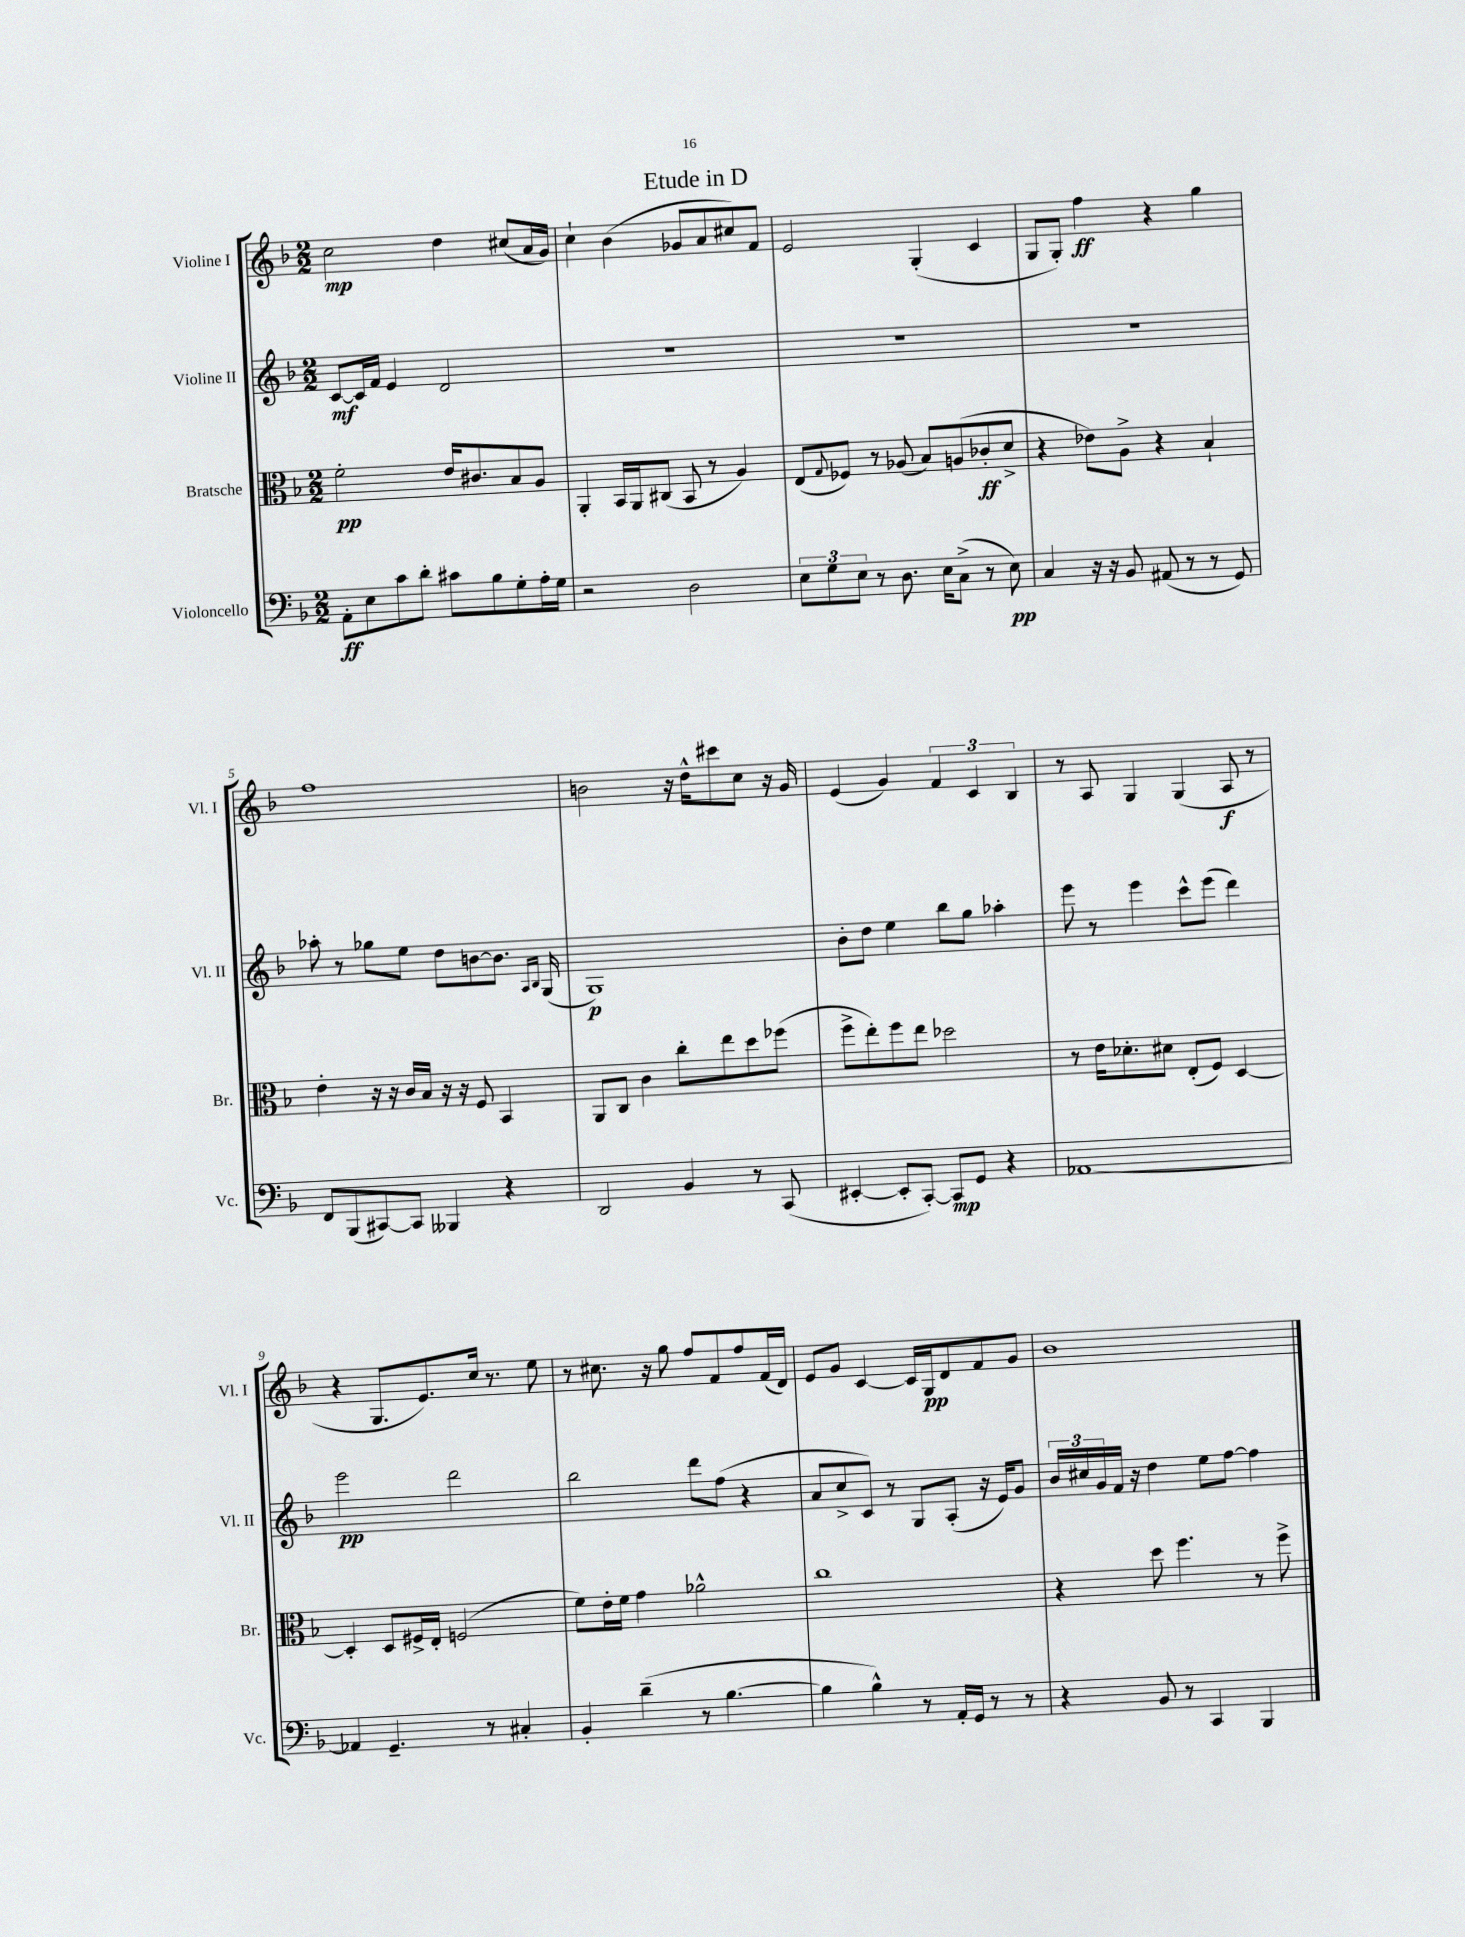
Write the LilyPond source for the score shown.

\header { title = "Etude in D" }
<<
\new StaffGroup <<
\new Staff = "s0" \with { instrumentName = "Violine I" shortInstrumentName = "Vl. I" } {
    \clef treble \key f \major \numericTimeSignature \time 2/2
    c''2\mp d''4 cis''8( a'16 g'16) |
    c''4-! bes'4( ges'8 a'8 cis''8) f'8 |
    e'2 g4-.( c'4 |
    g8 g8-.) f''4\ff r4 g''4 |
    f''1 |
    b'2 r16 d''16-^ cis'''8 c''8 r16 g'16 |
    e'4( g'4) \tuplet 3/2 { f'4 c'4 bes4 } |
    r8 a8 g4 g4( a8\f r8 |
    r4 g8. e'8.) c''16 r8. e''8 |
    r8 cis''8. r16 g''8 f''8 f'8 f''8 f'16( d'16) |
    e'8 g'8 c'4~ c'16 g16\pp d'8 f'8 g'8 |
    bes'1 \bar "|." |
}
\new Staff = "s1" \with { instrumentName = "Violine II" shortInstrumentName = "Vl. II" } {
    \clef treble \key f \major \numericTimeSignature \time 2/2
    c'8~\mf c'16 f'16 e'4 d'2 |
    R1 |
    R1 |
    R1 |
    aes''8-. r8 ges''8 e''8 d''8 b'8~ b'8. \grace { a16 bes16 } g16( |
    g1\p) |
    bes'8-. d''8 e''4 bes''8 g''8 aes''4-. |
    e'''8 r8 e'''4 c'''8-^ e'''8( d'''4) |
    e'''2\pp d'''2 |
    bes''2 d'''8 f''8( r4 |
    a'8 c''8-> c'8) r8 g8 a8-.( r16 e'16) g'8 |
    \tuplet 3/2 { bes'16 cis''16 g'16 } f'16 r16 d''4 e''8 f''8~ f''4 \bar "|." |
}
\new Staff = "s2" \with { instrumentName = "Bratsche" shortInstrumentName = "Br." } {
    \clef alto \key f \major \numericTimeSignature \time 2/2
    f'2-.\pp e'16 cis'8. bes8 a8 |
    a,4-. bes,16 a,16 cis8( bes,8 r8 a4) |
    e8( \appoggiatura { g8 } fes8) r8 aes8( bes8) a8( ces'8-.\ff d'8-> |
    r4 ees'8) a8-> r4 bes4-! |
    e'4-. r16 r16 c'16 bes16 r16 r16 f8 bes,4 |
    a,8 c8 c'4 c''8-. e''8 d''8 fes''8( |
    f''8-> e''8-.) f''8 e''8 des''2 |
    r8 e'16 des'8.-. dis'8 e8-.( f8) d4~ |
    d4-. d8 fis16-> e16-. f2( |
    f'8) e'16-. f'16 g'4 aes'2-^ |
    c''1 |
    r4 d''8 f''4. r8 f''8-> \bar "|." |
}
\new Staff = "s3" \with { instrumentName = "Violoncello" shortInstrumentName = "Vc." } {
    \clef bass \key f \major \numericTimeSignature \time 2/2
    a,8-.\ff e8 c'8 d'8-. cis'8 bes8 g8-. a16-. g16 |
    r2 d2 |
    \tuplet 3/2 { e8 g8 e8 } r8 d8. e16 c8->( r8 e8\pp) |
    c4 r16 r16 bes,8 ais,8( r8 r8 g,8) |
    f,8 bes,,8( cis,8~) cis,8 beses,,4 r4 |
    d,2 bes,4 r8 c,8( |
    eis,4~-. eis,8-. c,8~-.) c,8\mp g,8 r4 |
    aes,1~ |
    aes,4 g,4.-- r8 cis4-. |
    bes,4-. d'4--( r8 bes4.~ |
    bes4 bes4-^) r8 a,16-. g,16 r8 r8 |
    r4 bes,8 r8 c,4 bes,,4 \bar "|." |
}
>>
>>
